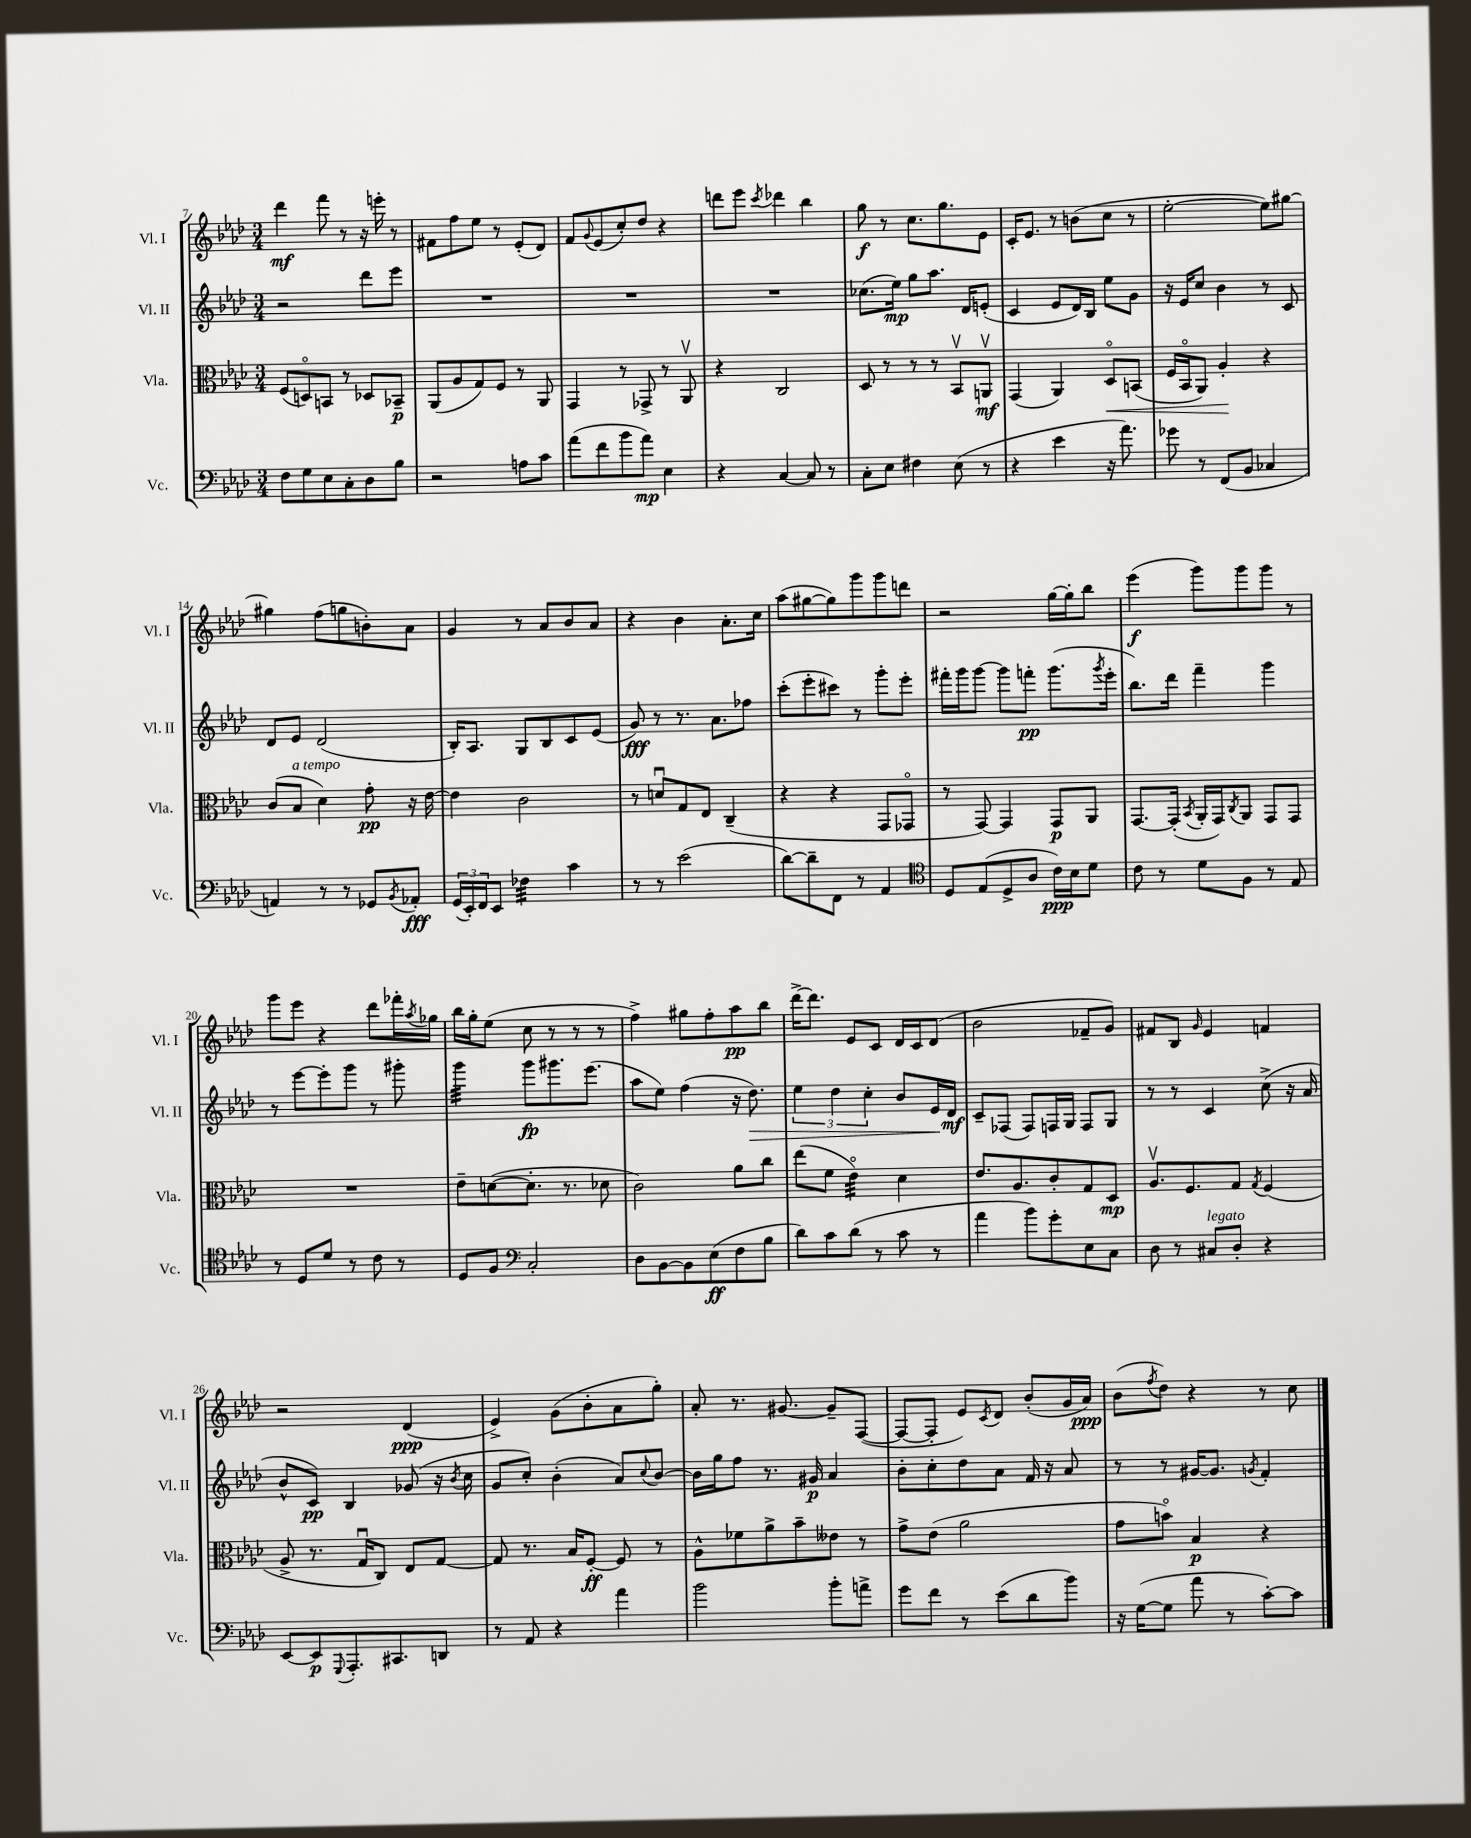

**kern	**kern	**kern	**kern
*staff4	*staff3	*staff2	*staff1
*clefF4	*clefC3	*clefG2	*clefG2
*k[b-e-a-d-]	*k[b-e-a-d-]	*k[b-e-a-d-]	*k[b-e-a-d-]
*M3/4	*M3/4	*M3/4	*M3/4
8F	(8F	2r	4ddd-
8G	8Do)	.	.
8E-	8BB	.	8fff
8C'	8r	.	8r
8D-	8D-	8ddd-	16r
.	.	.	16eee'
8B-	8BB-~	8eee-	8r
=	=	=	=
2r	(8AA-	2.r	8f#
.	8A-	.	8ff
.	8G)	.	8ee-
.	8F	.	8r
8A	8r	.	(8e-'
8c	8AA-	.	8d-)
=	=	=	=
(8a-	4GG	2.r	8f
.	.	.	8qqg
8f	.	.	(8e-
8b-	8r	.	8cc')
8a-)	8GG-^	.	8dd-
4E-	8r	.	4r
.	8AA-v	.	.
=	=	=	=
4r	4r	2.r	8ddd
.	.	.	8eee-
.	.	.	8qccc
[4C	2C	.	4ddd-
8C]	.	.	4bb-
8r	.	.	.
=	=	=	=
8C'	8D-	(8.cc-	8gg
8E-	8r	.	8r
.	.	16ee-)	.
4F#	8r	8gg	8.cc
.	8r	8.aa-	.
.	.	.	8.gg
(8E-	8BB-v	.	.
.	.	16d-	.
8r	8AAv	(8e'	8e-
=	=	=	=
4r	(4GG	4c	16c'
.	.	.	8.e-
4e-	4AA-)	8e-	8r
.	.	16d-)	(8b
.	.	16B-	.
16r	8D-o	8ee-	8cc
8.a-)	.	.	.
.	(8BB	8g	8r
=	=	=	=
8g-	16F	16r	[2ee-'
.	16BB-o	16e-	.
8r	8AA-)	8cc	.
(8FF	4A-'	4b-	.
8BB-	.	.	.
4C-	4r	8r	8ee-])
.	.	8c	[8gg#
=	=	=	=
4AA)	(8c	8d-	4gg#]
.	8B-	8e-	.
8r	4d-)	(2d-	(8ff
8r	.	.	8gg
8GG-	8g'	.	8b')
8qBB-	.	.	.
8AA-'	16r	.	8a-
.	[16e-	.	.
=	=	=	=
(24GG	4e-]	16B-')	4g
24EE-')	.	.	.
.	.	8.A-	.
24FF	.	.	.
8EE-	.	.	.
4F-	2c	8G	8r
.	.	8B-	8a-
4c	.	8c	8b-
.	.	(8e-	8a-
=	=	=	=
8r	8r	8g)	4r
8r	8du	8r	.
(2e-	8G	8.r	4b-
.	8E-	.	.
.	.	8.a-	.
.	(4C~	.	8.a-'
.	.	8ff-	.
.	.	.	16cc
=	=	=	=
[8d-)	4r	(8ccc'	(8aa-
8d-~]	.	8eee-'	[8gg#
8FF	4r	8ccc#)	8gg#])
8r	.	8r	8ggg
4AA-	8GG	8ggg'	8ggg
.	8GG-o	8eee-'	8ddd
=	=	=	=
*clefC4	*	*	*
8D-	8r	16fff#'	2r
.	.	16ggg	.
(8E-	[8GG)	[8ggg	.
8D-^	4GG]	8ggg]	.
8A-	.	8fff'	.
16c)	8GG	(8.ggg	[16gg
16B-	.	.	16gg']
8d-	8AA-	.	8bb-
.	.	8qggg	.
.	.	16eee-'	.
=	=	=	=
8c	[8.GG	8.bb-)	(4eee-
8r	.	.	.
.	(16GG']	16ddd-	.
.	8qBB-	.	.
8d-	16AA-'	4fff~	8ggg)
.	16GG)	.	.
.	8qC	.	.
8F	8AA-	.	8ggg
8r	8GG	4ggg	8ggg
8E-	8GG	.	8r
=	=	=	=
8r	2.r	8r	8ggg
8D-	.	[8eee-	8eee-
8d-	.	8eee-']	4r
8r	.	8ggg	.
8c	.	8r	8ddd-
8r	.	8ggg#'	16fff-'
.	.	.	8qaa-
.	.	.	16gg-
=	=	=	=
8D-	8e-~	4ggg	16bb-
.	.	.	16gg'
8F	([8d	.	(8ee-
*clefF4	*	*	*
2C'	8.d']	8ggg	8cc
.	.	8.ggg#	8r
.	8.r	.	.
.	.	.	8r
.	.	(8.eee-	.
.	8d-	.	8r
=	=	=	=
8D-	2c)	8aa-	4ff^)
[8BB-	.	8ee-)	.
8BB-]	.	(4ff	8gg#
(8E-	.	.	8ff'
8F	8a-	16r	8aa-
.	.	8.dd-)	.
8B-	8cc	.	8bb-
=	=	=	=
8d-)	(8ee-	6ee-	[16ddd-^
.	.	.	8.ddd-]
8c	8f	.	.
.	.	6dd-	.
(8d-	4e-o)	.	8e-
.	.	6cc'	.
8r	.	.	8c
8c	4d-	8b-	16d-
.	.	.	16c
8r	.	16e-	(8d-
.	.	16d-	.
=	=	=	=
4a-	8.e-	8c~	2b-
.	.	(8F-	.
.	8.A-	.	.
8b-)	.	8F-)	.
8g'	8c'	16F	.
.	.	16G	.
8E-	8G	8F	8f-~
8C	8D-	8G	8g)
=	=	=	=
8D-	8.A-v	8r	8f#
8r	.	8r	8B-
.	8.F	.	.
.	.	.	16qqg
8C#	.	4c	4e-
8D-'	8G	.	.
.	8qG	.	.
4r	(4F	(8cc^	4f
.	.	16r	.
.	.	16a-	.
=	=	=	=
[8EE-	8A-^	8b-^^	2r
8EE-]	8.r	8c)	.
8qqGGG	.	.	.
8.AAA-'	.	4B-	.
.	16Gu	.	.
.	8C)	.	.
8.CC#	.	.	.
.	8E-	(8g-	(4d-
8DD	[8G	16r	.
.	.	8qb-	.
.	.	16cc	.
=	=	=	=
8r	8G]	8g	4e-^)
8AA-	8.r	8cc')	.
4r	.	(4b-'	(8g
.	16B-	.	.
.	[8F'	.	8b-'
4a-	8F]	8a-)	8a-
.	.	8qqcc	.
.	8r	[8b-	8gg')
=	=	=	=
2b-	8A-^^	16b-]	8a-'
.	.	16gg	.
.	8f-	8ff	8.r
.	8a-^	8.r	.
.	.	.	[8.g#
.	8b-~	.	.
.	.	16g#	.
8b-'	8e--	4a-	8g#~]
8a^	8r	.	([8F
=	=	=	=
8g	8g^	8b-'	8F_
8f	(8e-	8cc'	8F']
8r	2a-	8dd-	8e-)
.	.	.	8qc
(8e-	.	8a-	8d-
8d-	.	16f	(8b-'
.	.	16r	.
8b-)	.	8a-	16g
.	.	.	16a-)
=	=	=	=
16r	8g	8r	(8b-
([16G	.	.	.
.	.	.	8qff
8G]	8bo)	8r	8dd-)
8a-	4B-	[16g#	4r
.	.	8.g#]	.
8r	.	.	.
.	.	8qg	.
[8c')	4r	4f'	8r
8c]	.	.	8cc
==	==	==	==
*-	*-	*-	*-
